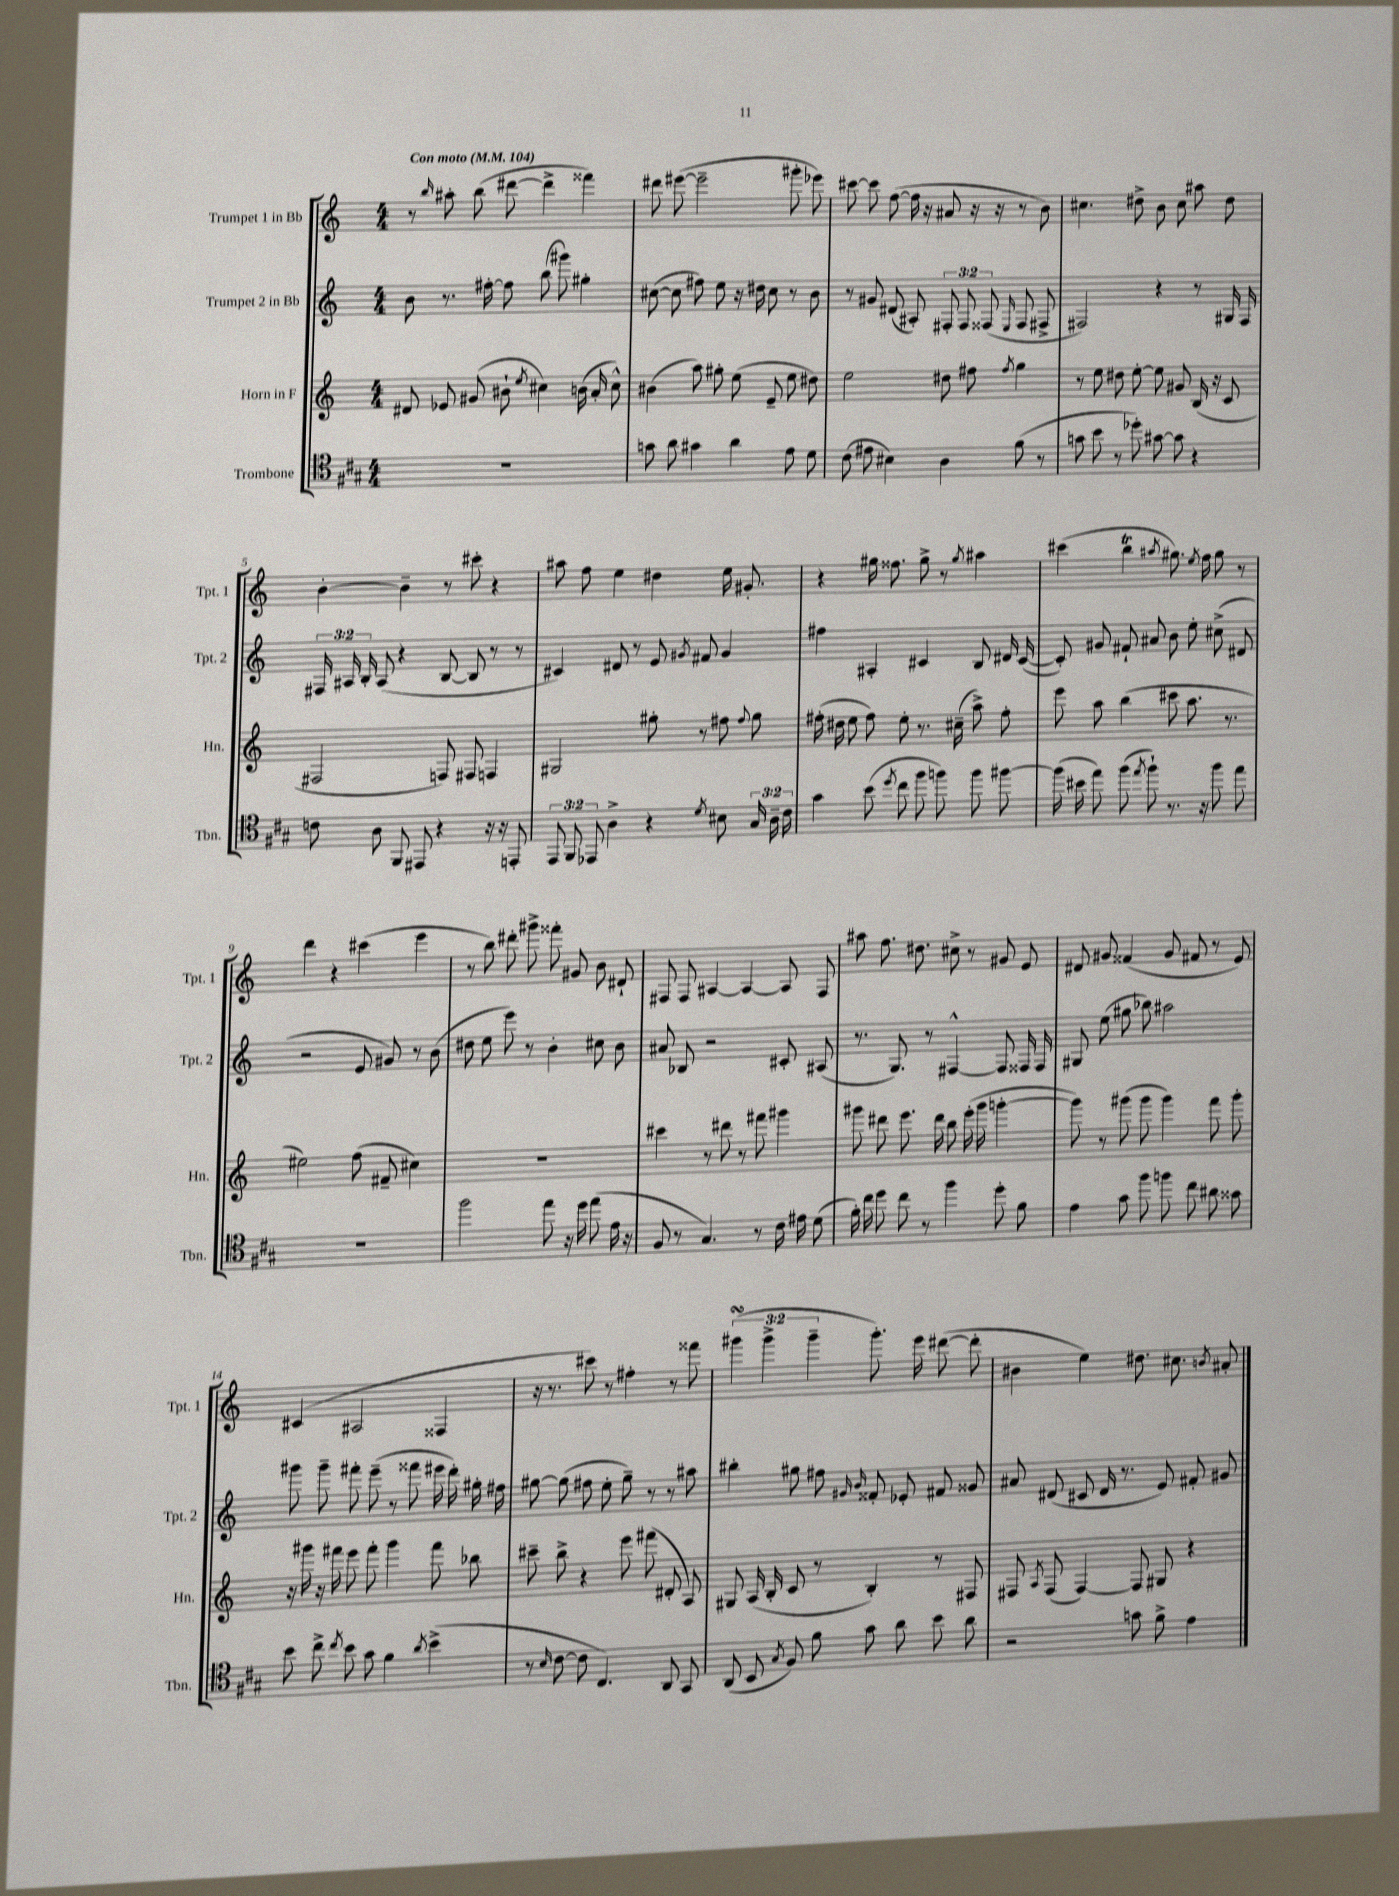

**kern	**kern	**kern	**kern
*part4	*part3	*part2	*part1
*staff4	*staff3	*staff2	*staff1
*I"Trombone	*I"Horn in F	*I"Trumpet 2 in Bb	*I"Trumpet 1 in Bb
*I'Tbn.	*I'Hn.	*I'Tpt. 2	*I'Tpt. 1
*clefC4	*clefG2	*clefG2	*clefG2
*k[f#c#g#]	*k[]	*k[]	*k[]
*M4/4	*M4/4	*M4/4	*M4/4
*MM104	*MM104	*MM104	*MM104
=1	=1	=1	=1
!	!	!	!LO:TX:a:B:t=Con moto
1r	8d#X/	8b\	8r
.	.	.	16qqbb/
.	8e-X/	8.r	8aa#X'\
.	(8g#X/	.	(8bb\
.	.	[16ff#X'\	.
.	8b#X`\	8ff#\]	[8ddd#X\
.	8qee/	.	.
.	4cc#X\)	(8bb\	4ddd#^\]
.	.	8ggg#X\)	.
.	(16bn\	4gg#X'\	4fff##X\)
.	16a'/	.	.
.	8cc#^^\)	.	.
=2	=2	=2	=2
8gn\	(4b#X\	([8cc#X\	8ddd#X\
8a\	.	8cc#\]	([8eee#X\
4g#X\	8aa\)	8ff#X\)	2eee#~\]
.	8gg#X'\	8ee\	.
4a\	(8ee\	16r	.
.	.	16dd#X\	.
.	8e~/	8cc#\	.
8e\	8ee\	8r	8ggg#X'\
8d\	8dd#X\)	8b\	8eee-X\)
=3	=3	=3	=3
(8c#\	2ee\	8r	[8ccc#X\
8e#X\	.	8g#X/	8ccc#\]
4B#X\)	.	(8d#X/	([8ff\
.	.	8A#X'/)	16ff\]
.	.	.	16r
4A\	8dd#X\	12F#X'/	8a#X/
.	.	12F#/	.
.	8ff#X\	.	16r
.	.	(12F##X/	.
.	.	.	16r
.	8qff#/	16qqE/	.
(8f#\	4gg\	8F##/	8r
8r	.	8F#X^/	8b\)
=4	=4	=4	=4
8gn\	8r	2F#X/)	4.cc#X\
8b\	8ee\	.	.
8r	8dd#X\	.	.
8dd-X'\)	[8ee'\	.	8dd#X^\
[8g#X\	8ee\]	4r	8b\
8g#\]	8g#X/	.	8cc#\
4r	(16B/	8r	8aa#X\
.	16r	.	.
.	8c/	16G#X/	8dd#\
.	.	16F#/	.
!!LO:LB:g=z
=5	=5	=5	=5
8cn\	2F#X/	24F#X/	[4b'\
.	.	24A#X/	.
.	.	24B'/	.
8A\	.	(8A#/	.
8FF#/	.	4r	4b~\]
8EE#X/	.	.	.
4r	8Fn/)	[8B/	8r
.	8F#X/	8B/]	8ccc#X'\
16r	4Fn/	8r	4r
16r	.	.	.
8EEn'/	.	8r	.
=6	=6	=6	=6
12EE/	2G#X/	4c#X/)	8aa#X\
12FF#/	.	.	.
.	.	.	8ff\
12EE-X/	.	.	.
4A^\	.	8d#X/	4ee\
.	.	8r	.
4r	8gg#X'\	8e/	4dd#X\
.	.	8qg#X/	.
.	8r	8f#X/	.
8qd/	.	.	.
8B#X\	8ff#X\	4g#/	16ee\
.	.	.	8.g#X'/
.	8qqff#/	.	.
24G#/	8gg#\	.	.
24A~\	.	.	.
24c#\	.	.	.
=7	=7	=7	=7
4g#\	(16ff#X'\	4ff#X\	4r
.	16dd#X\	.	.
.	8ee\	.	.
(8b\	8ff#\)	4A#X'/	16gg#X\
.	.	.	8.ff##X\
8qdd/	.	.	.
8cc#\	8ee'\	.	.
8ff#\	8.r	4c#X/	8gg#^\
8ffn\)	.	.	8r
.	(16cc#X~\	.	.
.	.	.	8qgg#/
8ff\	8aa^\)	8B/	4aa#X\
[8ff#X\	8ff#'\	16d#X/	.
.	.	([16c#/	.
=8	=8	=8	=8
(16ff#\]	8eee\	8c#'/])	(4ccc#X\
16b#X\	.	.	.
8ee\)	8aa\	8g#X/	.
(8ff#\	(4bb\	8f#X`/	4bbt\
8qee/	.	.	.
8ff#`\)	.	8a#X/	.
.	.	.	8qaa#X/
8.r	8ccc#X\	8b\	8.gg#X\)
.	8.aa\	8ee'\	.
.	.	.	8qee/
16r	.	.	16ff\
8ff#\	.	(8cc#X^\	8gg#\
.	8.r	.	.
8ee\	.	8d#X/	8r
!!LO:LB:g=z
=9	=9	=9	=9
1r	2ee#X\)	2r	4ddd\
.	.	.	4r
.	(8ff\	8e/	(4ccc#X\
.	8f#X~/	8g#X/)	.
.	4cc#X\)	8r	4eee\
.	.	(8b\	.
=10	=10	=10	=10
2ff#\	1r	8dd#X\	8r
.	.	8ee\	8bb\)
.	.	8eee\)	8ddd#X'\
.	.	8r	8ggg#X^\
8ee\	.	4b'\	8fff##X'\
16r	.	.	8g#X/
16dd\	.	.	.
(8ee\	.	8cc#X\	8b\
16e\	.	8b\	8d#X`/
16r	.	.	.
=11	=11	=11	=11
8F#/	4ccc#X\	8a#X/	8F#X/
8r	.	8B-X/	8F#/
4.G#/)	8r	2r	[4A#X/
.	8ddd#X\	.	.
.	8r	.	4A#/_
8r	8fff#X\	.	.
16c#\	4ggg#X\	8c#X'/	8A#/]
16e#X\	.	.	.
(8d\	.	(8A#X/	8F#/
=12	=12	=12	=12
16f#'\)	8ggg#X\	8.r	8aa#X\
16cc#\	.	.	.
8dd\	8ddd#X\	.	8.ff\
.	.	8.G/)	.
8cc#\	8.eee\	.	.
.	.	.	8.dd#X\
8r	.	8r	.
.	16ddd#\	.	.
4ff#\	8bb\	[4F#X^^/	8cc#X^\
.	(16eee'\	.	8r
.	16ggg#\	.	.
8dd'\	[4gggn'\	8F#/]	8g#X/
8f#\	.	16F##X/	8e/
.	.	16F##/	.
=13	=13	=13	=13
4e\	8ggg\])	8G#X/	8d#X/
.	8r	(8ee\	8g#X/
8g#\	(8ggg#X\	8gg#X\	(4f##X/
8ff#\	8ggg#\	8bb-X\)	.
8ffn\	4ggg#\)	2aa#X\	8g#/
8cc#\	.	.	8f#X/
8a#X\	8fff\	.	8r
8g##X\	8ggg#'\	.	8e/)
!!LO:LB:g=z
=14	=14	=14	=14
8b\	16r	8ggg#X\	(4c#X/
.	16ggg#X\	.	.
8cc#^\	16r	8ggg#~\	.
.	16fff#X\	.	.
8qcc#/	.	.	.
8b\	8eee\	8fff#X'\	2A#X/
8g#\	8fff#'\	(8eee~\	.
4f#\	4ggg#\	8r	.
.	.	8fff##X\	.
8qa/	.	.	.
(4b^\	8fff#\	16eee#X\	4F##X/
.	.	16ddd'\)	.
.	8bb-X\	16gg#X'\	.
.	.	16ff#X\	.
=15	=15	=15	=15
8r	8ccc#X~\	[8gg#X\	16r
.	.	.	8.r
16qqB/	.	.	.
[8c#\	8bb^\	(8gg#\]	.
8c#\]	4r	8ff#X\	8ccc#X\)
4.C#/)	.	8ee'\	8r
.	8eee\	8gg#~\)	4ff#X'\
.	(8fff#X\	8r	.
8AA/	8d#X'/	8r	8r
8GG#/	8A/)	8aa#X\	8fff##X\
=16	=16	=16	=16
(8AA/	8G#X/	4bb#X'\	(6ggg#XsSsS\
8BB/	(16A/	.	.
.	.	.	6ggg#^\
.	16B'/	.	.
8qG#/	.	.	.
8F#/)	8c/	8gg#X\	.
.	.	.	6ggg#~\
8f#\	8r	8ff#X\	.
.	.	16qqg#X/	.
.	.	16qqb/	.
8g#\	4B'/)	8f##X'/	8.ggg#'\)
8a\	.	8e-X'/	.
.	.	.	16eee\
8b\	8r	8f#X/	([8ddd#X\
8a\	8F#X/	8g##X/	8ddd#'\]
=17	=17	=17	=17
2r	8F#X/	8a#X/	4b#X\
.	8qA/	.	.
.	(8F#/	(8d#X/	.
.	[4F#/)	8c#X/	4ee\)
.	.	16d#/	.
.	.	8.r	.
8gn\	8F#/]	.	8.dd#X\
8f#^\	8G#X/	8e/)	.
.	.	.	8.cc#X\
4e\	4r	8f#X'/	.
.	.	.	8qbn/
.	.	8g#X/	8a#X'/
==	==	==	==
*-	*-	*-	*-
